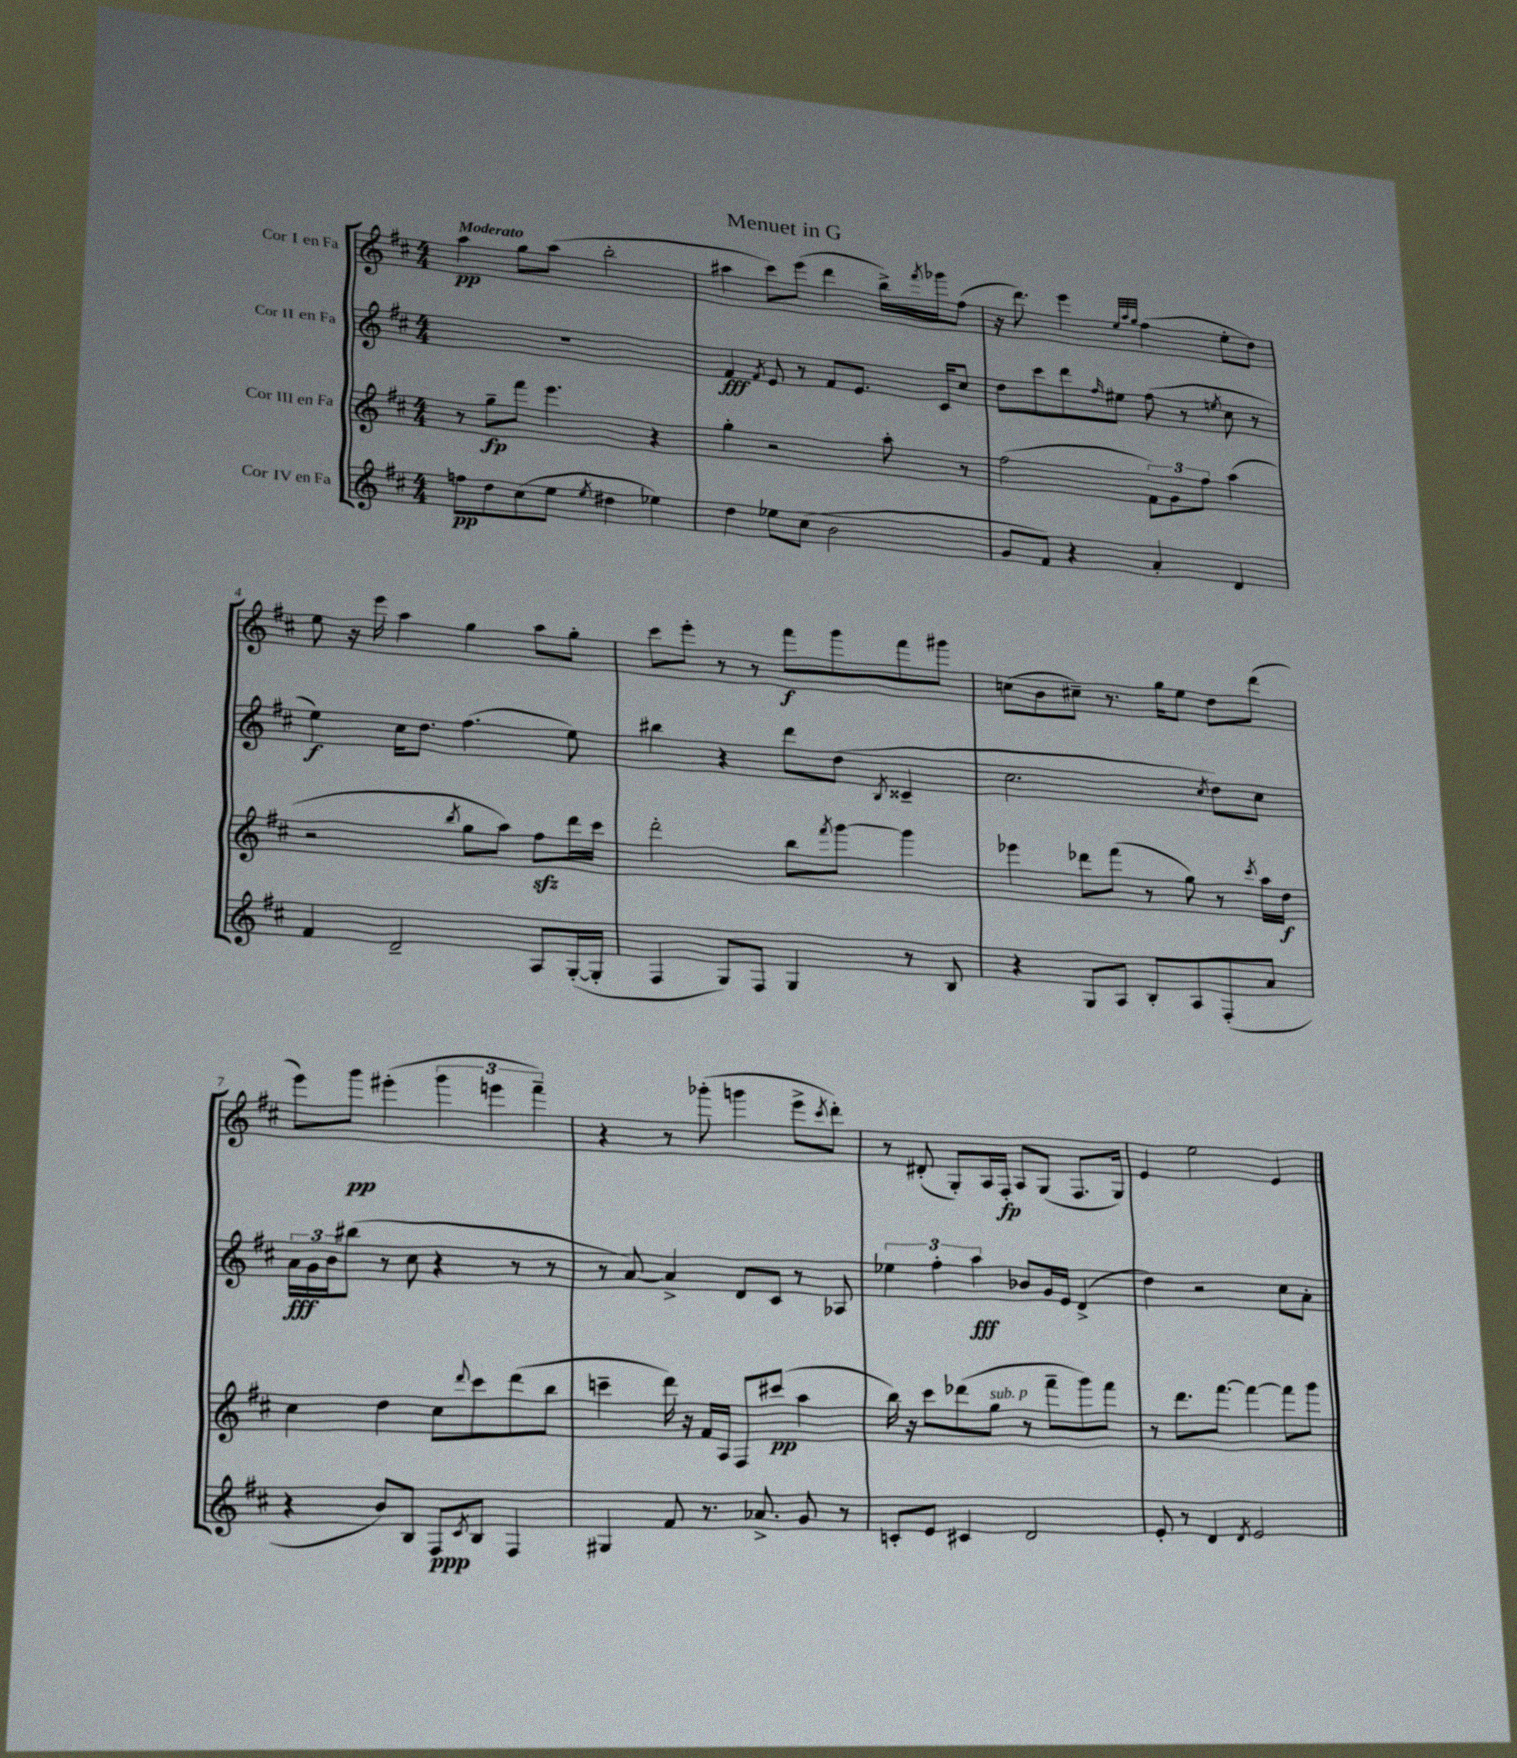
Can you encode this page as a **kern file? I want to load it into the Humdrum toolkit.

**kern	**kern	**kern	**kern
*staff4	*staff3	*staff2	*staff1
*clefG2	*clefG2	*clefG2	*clefG2
*k[f#c#]	*k[f#c#]	*k[f#c#]	*k[f#c#]
*M4/4	*M4/4	*M4/4	*M4/4
8ff	8r	1r	4aa
8dd	8gg~	.	.
(8cc#	8fff#	.	8gg
8ee	4.eee	.	(8aa
8qee	.	.	.
4dd#	.	.	2bb'
4ee-)	4r	.	.
=	=	=	=
4dd	4gg'	4f#	4aa#
.	.	8qf#	.
8ee-	2r	8e	8ccc#)
(8cc#	.	8r	(8eee
2b	.	8f#	4ddd
.	.	8.e	.
.	8aa'	.	16bb^)
.	.	.	8qfff#
.	.	16c#	16ggg-
.	8r	8cc#	(8ff#
=	=	=	=
8g	(2ff#	8dd	16r
.	.	.	8.ddd)
8f#)	.	8ccc#	.
4r	.	8ddd	4eee
.	.	16qqff#	.
.	.	8ee#	.
.	.	.	32qqee
.	.	.	32qqaa
.	.	.	32qqgg
4a'	12f#)	(8ff#	(4ff#
.	12g	.	.
.	.	8r	.
.	12ff#	.	.
.	.	8qee	.
4d	(4aa	8cc#	8ee'
.	.	8r	8dd)
=	=	=	=
4f#	2r	4ee)	8ee
.	.	.	16r
.	.	.	16eee
2d~	.	16cc#	4aa
.	.	8.dd	.
.	8qbb	.	.
.	8gg	(4.ff#	4gg
.	8aa)	.	.
8A	8ff#	.	8aa
([16G'	16ddd	8ee)	8gg'
16G']	16ccc#	.	.
=	=	=	=
4F#	2ddd'	4bb#	8ccc#
.	.	.	8eee'
8G)	.	4r	8r
8F#	.	.	8r
4G	8bb	8ddd	8fff#
.	8qfff#	.	.
.	[8ggg	(8dd	8ggg
.	.	8qB	.
8r	4ggg]	4c##~	8fff#
8B	.	.	8ggg#
=	=	=	=
4r	4eee-	2.cc#	(8cc
.	.	.	8b
8G	8ddd-	.	8cc#~)
8A	(8fff#	.	8.r
8B'	8r	.	.
.	.	.	16gg
8A	8gg)	.	8ee
.	.	8qcc#	.
(8F#'	8r	8dd)	8dd
.	8qccc#	.	.
8a	16aa	8cc#	(8ddd
.	16dd	.	.
=	=	=	=
4r	4cc#	24a	8eee)
.	.	24g	.
.	.	24b	.
.	.	(8bb#	8ggg
8b)	4dd	8r	(4eee#'
8B	.	8cc#	.
8F#	8cc#	4r	6ggg
8qc#	8qqddd	.	.
8B	8ccc#	.	.
.	.	.	6eee
4F#	(8ddd	8r	.
.	.	.	6fff#~)
.	8bb	8r	.
=	=	=	=
4G#	4ccc~	8r	4r
.	.	[8a)	.
8f#	16ddd)	4a^]	8r
.	16r	.	.
8.r	16f#	.	(8ggg-'
.	16A	.	.
.	8F#	8d	4ggg
8.a-^	.	.	.
.	(8ccc#	8c#	.
8g	4aa	8r	8eee^
.	.	.	8qccc#
8r	.	8A-	8ddd')
=	=	=	=
8c'	16bb)	6ee-	8r
.	16r	.	.
8e	8ccc#	.	(8d#'
.	.	6ff#'	.
4c#	(8ddd-	.	8G')
.	.	6aa	.
.	8gg	.	16A
.	.	.	16F#'
2d	8r	8b-	8A
.	8fff#~	16g	(8G
.	.	16e	.
.	8ggg)	(4d^	8.F#
.	8fff#	.	.
.	.	.	16G)
=	=	=	=
8e'	8r	4dd)	4e
8r	8.ddd	.	.
4d	.	2r	2ee
.	[8.fff#	.	.
8qd	.	.	.
2e	4fff#_	.	.
.	8fff#]	8cc#	4e
.	8ggg	8a'	.
==	==	==	==
*-	*-	*-	*-
